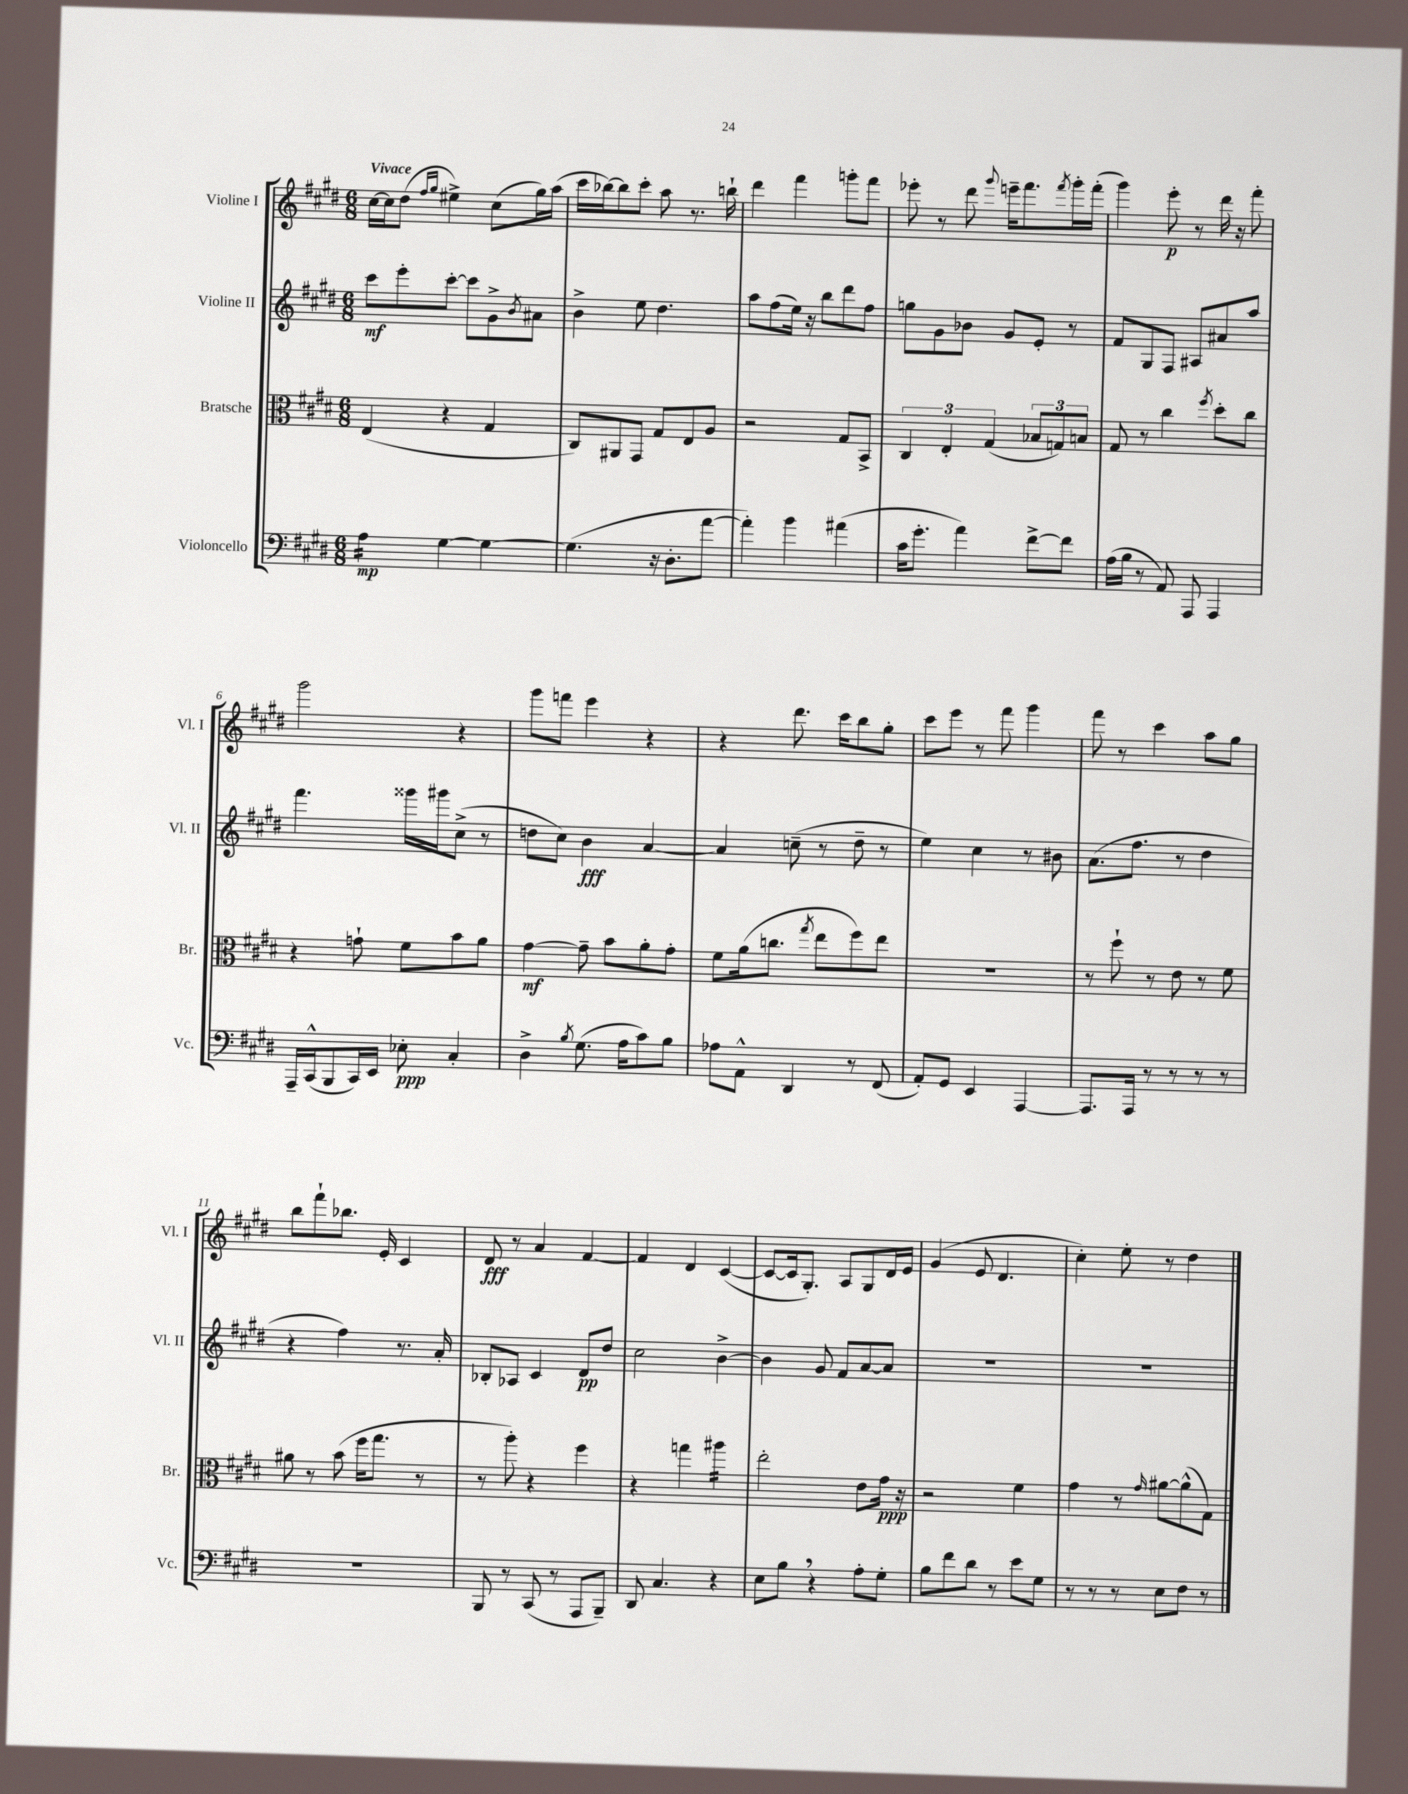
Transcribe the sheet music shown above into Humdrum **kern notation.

**kern	**kern	**kern	**kern
*staff4	*staff3	*staff2	*staff1
*clefF4	*clefC3	*clefG2	*clefG2
*k[f#c#g#d#]	*k[f#c#g#d#]	*k[f#c#g#d#]	*k[f#c#g#d#]
*M6/8	*M6/8	*M6/8	*M6/8
4A	(4E	8ccc#	[16cc#
.	.	.	16cc#]
.	.	8eee'	(8dd#
.	.	.	16qqff#
.	.	.	16qqgg#
[4G#	4r	[8ccc#'	4ee#^)
.	.	8ccc#]	.
4G#_	4G#	8g#^	(8cc#
.	.	8qb	.
.	.	8a#	16gg#)
.	.	.	(16aa
=	=	=	=
(4.G#]	8C#)	4b^	16ccc#
.	.	.	[16bb-)
.	8AA#	.	8bb-]
.	8GG#	8ee	8ccc#'
16r	8G#	4.dd#	8aa
8.D#'	.	.	.
.	8E	.	8.r
[8a	8A	.	.
.	.	.	16bb`
=	=	=	=
4a'])	2r	8aa	4ddd#
.	.	(8ff#	.
4b	.	16ee)	4fff#
.	.	16r	.
.	.	8bb	.
(4a#	8G#	8ddd#	8ggg'
.	8BB^	8ff#	8fff#
=	=	=	=
16c#	6C#	8gg	8eee-'
8.g#'	.	.	.
.	.	8g#	8r
.	6E'	.	.
4a)	.	8b-	8ddd#
.	(6G#	.	.
.	.	.	8qqggg#
.	.	8g#	16eee~
.	.	.	8.fff#
[8f#^	12B-	8e'	.
.	12G)	.	.
.	.	.	8qfff#
8f#]	.	8r	16ggg#'
.	12B	.	.
.	.	.	(16fff#'
=	=	=	=
(16A	8G#	8f#	4ggg#)
16B	.	.	.
8r	8r	8G#	.
8AA)	4cc#	8F#	8eee'
8AAA	.	8A#	8r
.	8qff#	.	.
4AAA	8dd#'	8a#	16ddd#
.	.	.	16r
.	8cc#	8aa	8fff#'
=	=	=	=
16AAA~	4r	4.fff#	2ggg#
(16CC#^^	.	.	.
8BBB	.	.	.
16CC#)	8g`	.	.
16EE	.	.	.
8E-'	8f#	16ggg##	.
.	.	16ggg#	.
4C#'	8b	(8cc#^	4r
.	8a	8r	.
=	=	=	=
4D#^	[4g#	8dd	8ggg#
.	.	8cc#)	8fff
8qB	.	.	.
(8.G#	8g#~]	4b	4eee
.	8b	.	.
16A	.	.	.
8c#)	8a'	[4a	4r
8B	8g#'	.	.
=	=	=	=
8A-	8f#	4a]	4r
8AA^^	(16a	.	.
.	8.cc	.	.
4DD#	.	(8cc~	8.ddd#
.	8qgg#	.	.
.	8ee	8r	.
.	.	.	16ccc#
8r	8ff#)	8dd#~	8bb
(8FF#	8ee	8r	8gg#'
=	=	=	=
8AA')	2.r	4ee)	8ccc#
8GG#	.	.	8eee
4EE	.	4cc#	8r
.	.	.	8fff#
[4AAA	.	8r	4ggg#
.	.	8b#	.
=	=	=	=
8.AAA]	8r	(8.a	8fff#
.	8ff#`	.	8r
16AAA	.	8.ff#	.
8r	8r	.	4ccc#
8r	8e	8r	.
8r	8r	4dd#	8aa
8r	8f#	.	8gg#
=	=	=	=
2.r	8a#	4r	8bb
.	8r	.	8fff#`
.	(8b	4ff#)	8.bb-
.	16ff#	.	.
.	8.gg#	.	16e'
.	.	8.r	4c#
.	8r	.	.
.	.	16a'	.
=	=	=	=
8BBB	8r	8B-'	8d#
8r	8aa')	8A-	8r
(8CC#	4r	4c#	4a
8r	.	.	.
8AAA	4ff#	8d#	[4f#
8BBB~)	.	8dd#	.
=	=	=	=
8DD#	4r	2cc#	4f#]
4.C#	.	.	.
.	4gg	.	4d#
4r	4aa#	[4b^	([4c#
=	=	=	=
8E	2ee'	4b]	8c#_
8B	.	.	16c#]
.	.	.	8.G#')
4r	.	8g#	.
.	.	8f#	8A
8A'	8e	[8a	8G#
8G#'	16g#	8a]	16d#
.	16r	.	16e
=	=	=	=
8B	2r	2.r	(4g#
8f#	.	.	.
8d#	.	.	8e
8r	.	.	4.d#
8e	4f#	.	.
8G#	.	.	.
=	=	=	=
8r	4g#	2.r	4cc#')
8r	.	.	.
8r	8r	.	8ee'
.	16qqg#	.	.
8E	[8a#	.	8r
8F#	(8a#^^]	.	4dd#
8r	8G#)	.	.
==	==	==	==
*-	*-	*-	*-
